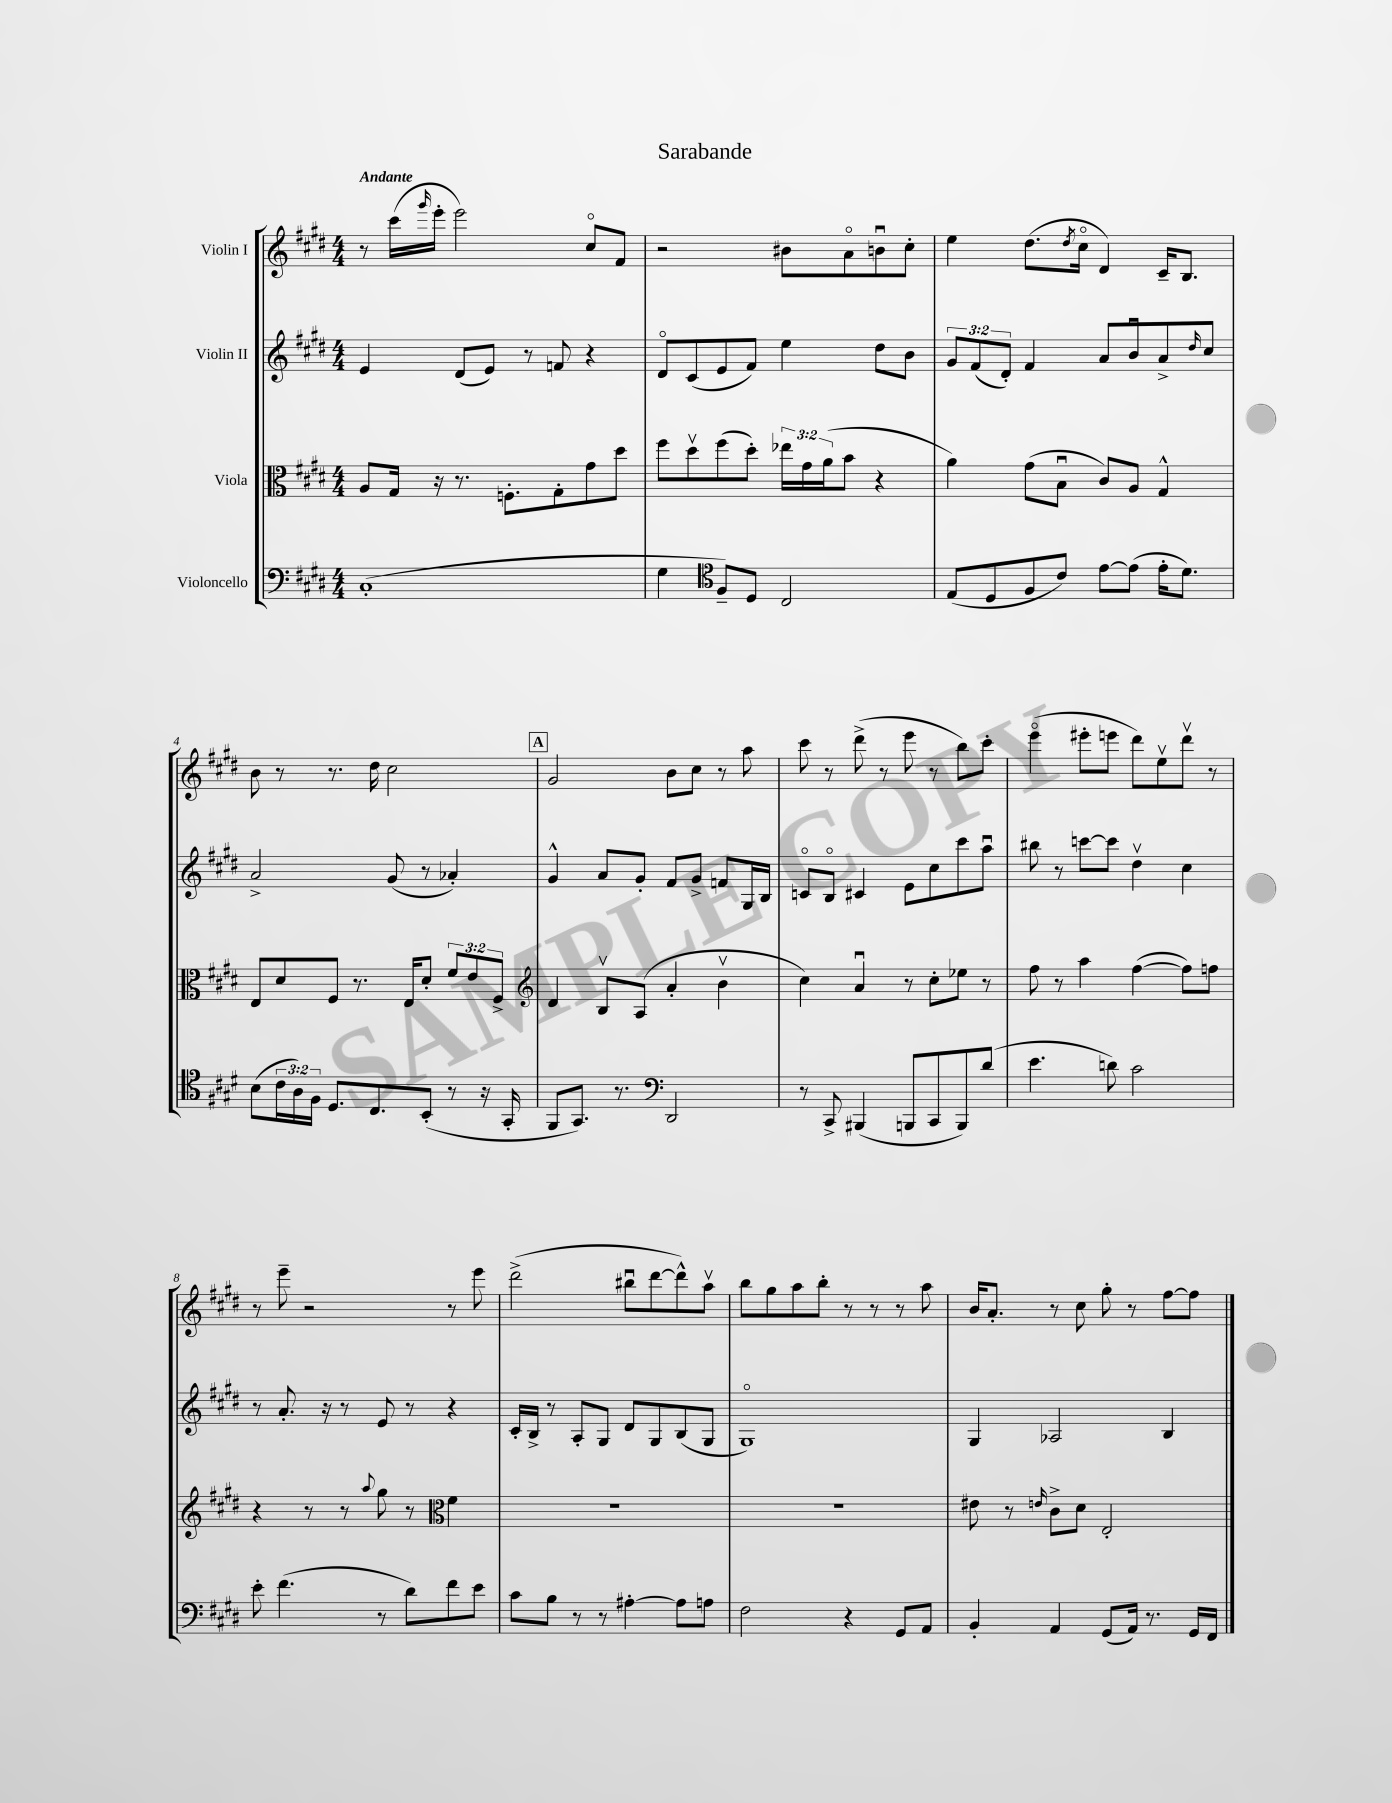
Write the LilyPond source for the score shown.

\header { title = "Sarabande" }
<<
\new StaffGroup <<
\new Staff = "s0" \with { instrumentName = "Violin I" } {
    \clef treble \key e \major \numericTimeSignature \time 4/4 \tempo "Andante"
    r8 cis'''16( \grace { gis'''16 } e'''16-. e'''2) cis''8\flageolet fis'8 |
    r2 bis'8 a'8\flageolet b'8\downbow cis''8-. |
    e''4 dis''8.( \acciaccatura { dis''8 } cis''16\flageolet dis'4) cis'16-- b8. |
    b'8 r8 r8. dis''16 cis''2 |
    \mark \markup { \box "A" } gis'2 b'8 cis''8 r8 a''8 |
    cis'''8 r8 dis'''8->( r8 e'''8 r8 b''8) cis'''8-. |
    e'''4\flageolet( eis'''8-. e'''8 dis'''8) e''8\upbow dis'''8\upbow r8 |
    r8 e'''8-- r2 r8 e'''8 |
    dis'''2->( bis''8\downbow dis'''8~ dis'''8-^) a''8\upbow |
    b''8 gis''8 a''8 b''8-. r8 r8 r8 a''8 |
    b'16 a'8.-. r8 cis''8 gis''8-. r8 fis''8~ fis''8 \bar "|." |
}
\new Staff = "s1" \with { instrumentName = "Violin II" } {
    \clef treble \key e \major \numericTimeSignature \time 4/4 \override Staff.TupletNumber.text = #tuplet-number::calc-fraction-text
    e'4 dis'8( e'8) r8 f'8 r4 |
    dis'8\flageolet cis'8( e'8 fis'8) e''4 dis''8 b'8 |
    \tuplet 3/2 { gis'8 fis'8( dis'8-.) } fis'4 a'8 b'8\downbow a'8-> \grace { dis''16 } cis''8 |
    a'2-> gis'8( r8 aes'4-.) |
    \mark \markup { \box "A" } gis'4-^ a'8 gis'8-. fis'8 gis'8-> f'8 gis16 b16 |
    c'8\flageolet b8\flageolet cis'4 e'8 cis''8 cis'''8 a''8\downbow |
    bis''8 r8 c'''8~ c'''8 dis''4\upbow cis''4 |
    r8 a'8.-. r16 r8 e'8 r8 r4 |
    cis'16-. b16-> r8 a8-. gis8 dis'8 gis8 b8( gis8 |
    gis1\flageolet) |
    gis4 aes2 b4 \bar "|." |
}
\new Staff = "s2" \with { instrumentName = "Viola" } {
    \clef alto \key e \major \numericTimeSignature \time 4/4 \override Staff.TupletNumber.text = #tuplet-number::calc-fraction-text
    a8 gis16 r16 r8. f8.-. gis8-. gis'8 dis''8 |
    fis''8 dis''8\upbow fis''8( dis''8-.) \tuplet 3/2 { ees''16 gis'16 a'16( } b'8 r4 |
    a'4) gis'8( b8\downbow cis'8) a8 gis4-^ |
    e8 dis'8 fis8 r8. e16 dis'8-. \tuplet 3/2 { fis'8 e'8 fis8-> } |
    \mark \markup { \box "A" } \clef treble dis'4 b8\upbow a8( a'4-. b'4\upbow |
    cis''4) a'4\downbow r8 cis''8-. ees''8 r8 |
    fis''8 r8 a''4 fis''4~( fis''8) f''8 |
    r4 r8 r8 \appoggiatura { a''8 } gis''8 r8 \clef alto fis'4 |
    R1 |
    R1 |
    eis'8 r8 \grace { e'16 } cis'8-> dis'8 e2-. \bar "|." |
}
\new Staff = "s3" \with { instrumentName = "Violoncello" } {
    \clef bass \key e \major \numericTimeSignature \time 4/4 \override Staff.TupletNumber.text = #tuplet-number::calc-fraction-text
    cis1-.( |
    gis4 \clef tenor fis8--) dis8 cis2 |
    e8( dis8 fis8 cis'8) e'8~ e'8( e'16-. dis'8.) |
    b8( \tuplet 3/2 { cis'16 a16) fis16 } dis8. cis8. b,8-.( r8 r16 gis,16-. |
    \mark \markup { \box "A" } fis,8 gis,8.) r8. \clef bass dis,2 |
    r8 cis,8-> bis,,4( b,,8 cis,8 b,,8) dis'8( |
    e'4. d'8) cis'2 |
    e'8-. fis'4.( r8 dis'8) fis'8 e'8 |
    cis'8 b8 r8 r8 ais4~-. ais8 a8 |
    fis2 r4 gis,8 a,8 |
    b,4-. a,4 gis,8( a,16) r8. gis,16 fis,16 \bar "|." |
}
>>
>>
